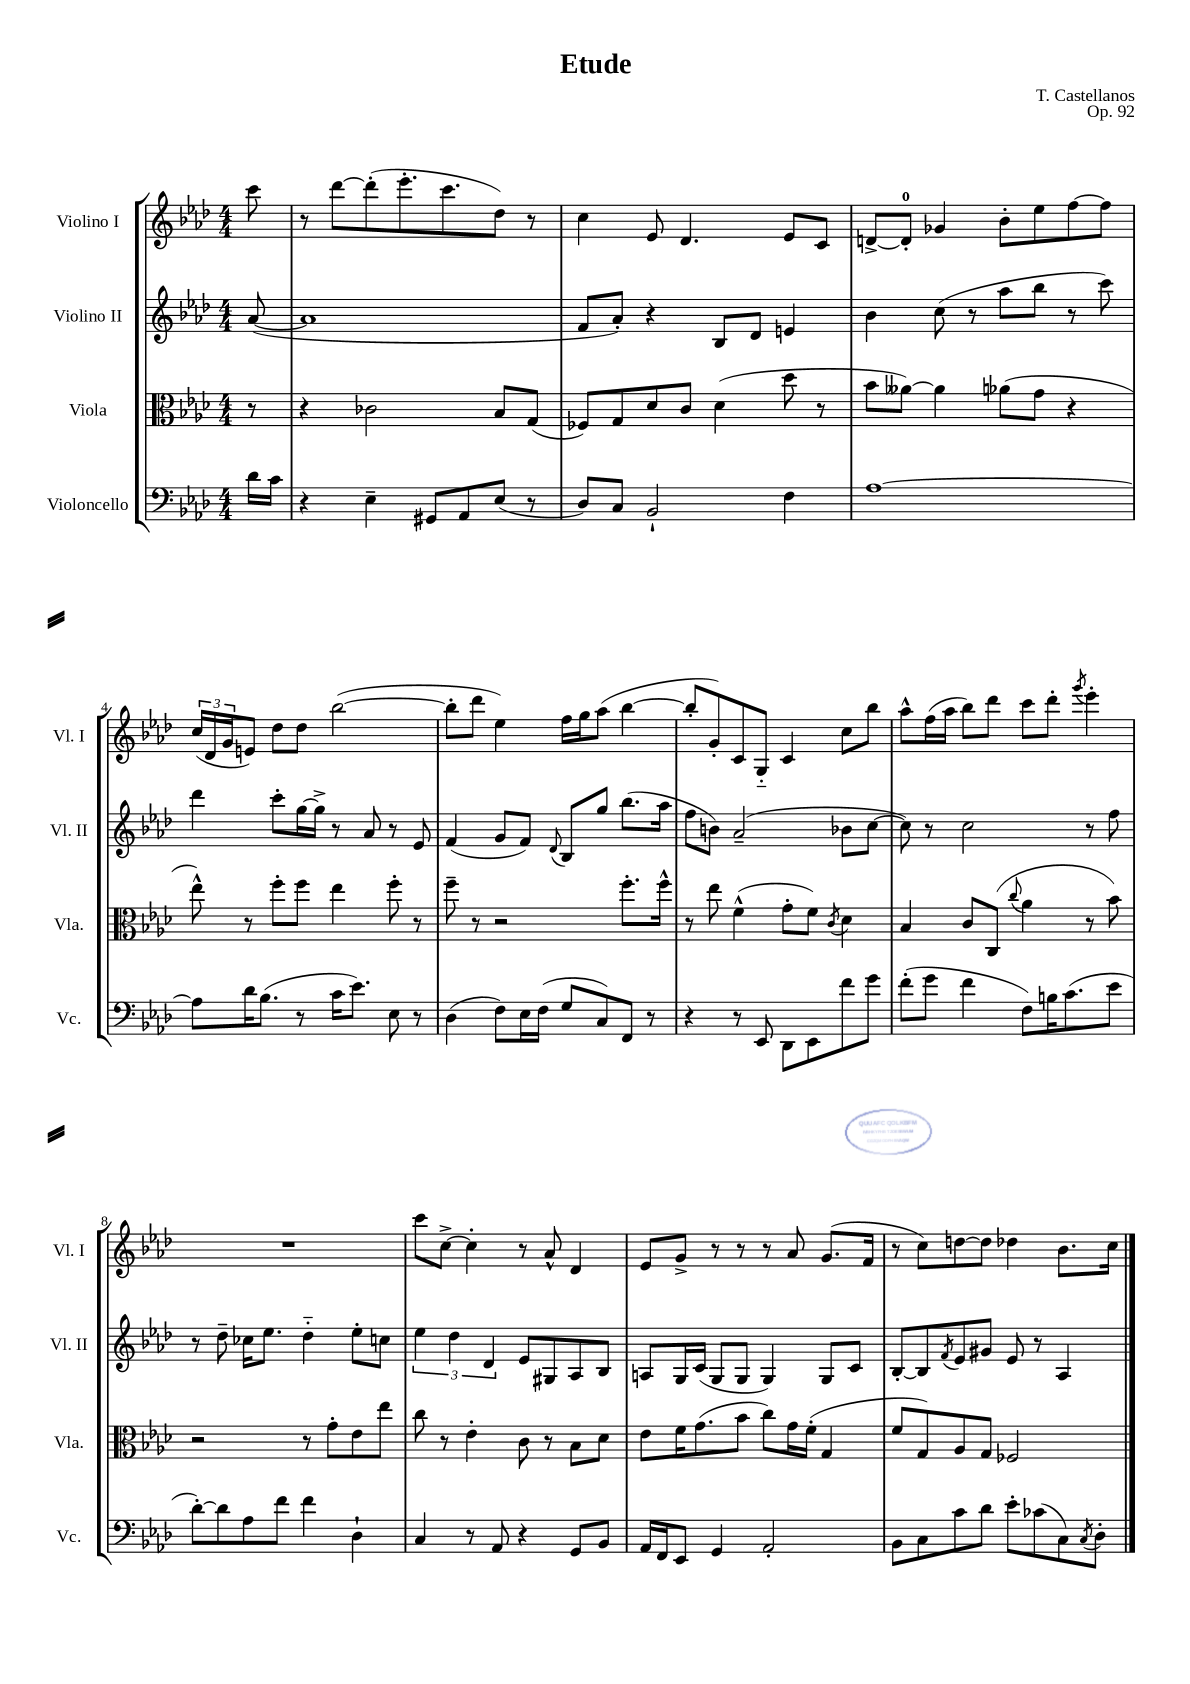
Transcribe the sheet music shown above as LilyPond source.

\header { title = "Etude" composer = "T. Castellanos" opus = "Op. 92" }
<<
\new StaffGroup <<
\new Staff = "s0" \with { instrumentName = "Violino I" shortInstrumentName = "Vl. I" } {
    \clef treble \key aes \major \numericTimeSignature \time 4/4 \partial 8
    c'''8 |
    r8 des'''8~ des'''8-.( ees'''8.-. c'''8. des''8) r8 |
    c''4 ees'8 des'4. ees'8 c'8 |
    d'8~-> d'8-0-. ges'4 bes'8-. ees''8 f''8~ f''8 |
    \tuplet 3/2 { c''16( des'16 g'16 } e'8) des''8 des''8 bes''2~( |
    bes''8-. des'''8 ees''4) f''16 g''16 aes''8( bes''4~ |
    bes''8-. g'8-.) c'8 g8-_ c'4 c''8 bes''8 |
    aes''8-^ f''16( aes''16 bes''8) des'''8 c'''8 des'''8-. \acciaccatura { g'''8 } ees'''4-. |
    R1 |
    c'''8 c''8~-> c''4-. r8 aes'8-^ des'4 |
    ees'8 g'8-> r8 r8 r8 aes'8 g'8.( f'16 |
    r8 c''8) d''8~ d''8 des''4 bes'8. c''16 \bar "|." |
}
\new Staff = "s1" \with { instrumentName = "Violino II" shortInstrumentName = "Vl. II" } {
    \clef treble \key aes \major \numericTimeSignature \time 4/4 \partial 8
    aes'8~( |
    aes'1 |
    f'8 aes'8-.) r4 bes8 des'8 e'4 |
    bes'4 c''8( r8 aes''8 bes''8 r8 c'''8) |
    des'''4 c'''8-. g''16~ g''16-> r8 aes'8 r8 ees'8 |
    f'4( g'8 f'8) \appoggiatura { des'8 } bes8 g''8 bes''8.( aes''16 |
    f''8 b'8) aes'2--( bes'8 c''8~ |
    c''8) r8 c''2 r8 f''8 |
    r8 des''8-- ces''16 ees''8. des''4-_ ees''8-. c''8 |
    \tuplet 3/2 { ees''4 des''4 des'4 } ees'8 gis8 aes8 bes8 |
    a8 g16 c'16( g8 g8 g4) g8 c'8 |
    bes8~-. bes8 \acciaccatura { f'8 } ees'8 gis'8 ees'8 r8 aes4 \bar "|." |
}
\new Staff = "s2" \with { instrumentName = "Viola" shortInstrumentName = "Vla." } {
    \clef alto \key aes \major \numericTimeSignature \time 4/4 \partial 8
    r8 |
    r4 ces'2 bes8 g8( |
    fes8) g8 des'8 c'8 des'4( des''8 r8 |
    bes'8 aeses'8~) aeses'4 aes'8( g'8 r4 |
    ees''8-^) r8 f''8-. f''8 ees''4 f''8-. r8 |
    f''8-- r8 r2 f''8.-. f''16-^ |
    r8 ees''8 f'4-^( g'8-. f'8) \acciaccatura { c'8 } des'4 |
    bes4 c'8 c8( \appoggiatura { c''8 } aes'4 r8 bes'8) |
    r2 r8 g'8-. ees'8 ees''8 |
    c''8 r8 ees'4-. c'8 r8 bes8 des'8 |
    ees'8 f'16 g'8.( bes'8 c''8) g'16 f'16-.( g4 |
    f'8 g8) aes8 g8 fes2 \bar "|." |
}
\new Staff = "s3" \with { instrumentName = "Violoncello" shortInstrumentName = "Vc." } {
    \clef bass \key aes \major \numericTimeSignature \time 4/4 \partial 8
    des'16 c'16 |
    r4 ees4-- gis,8 aes,8 ees8( r8 |
    des8) c8 bes,2-! f4 |
    aes1~ |
    aes8 des'16 bes8.( r8 c'16 ees'8.) ees8 r8 |
    des4( f8) ees16 f16( g8 c8) f,8 r8 |
    r4 r8 ees,8 des,8 ees,8 f'8 g'8 |
    f'8-.( g'8 f'4 f8) b16 c'8.( ees'8 |
    des'8~-.) des'8 aes8 f'8 f'4 des4-! |
    c4 r8 aes,8 r4 g,8 bes,8 |
    aes,16 f,16 ees,8 g,4 aes,2-. |
    bes,8 c8 c'8 des'8 ees'8-. ces'8( c8) \acciaccatura { c8 } des8-. \bar "|." |
}
>>
>>
